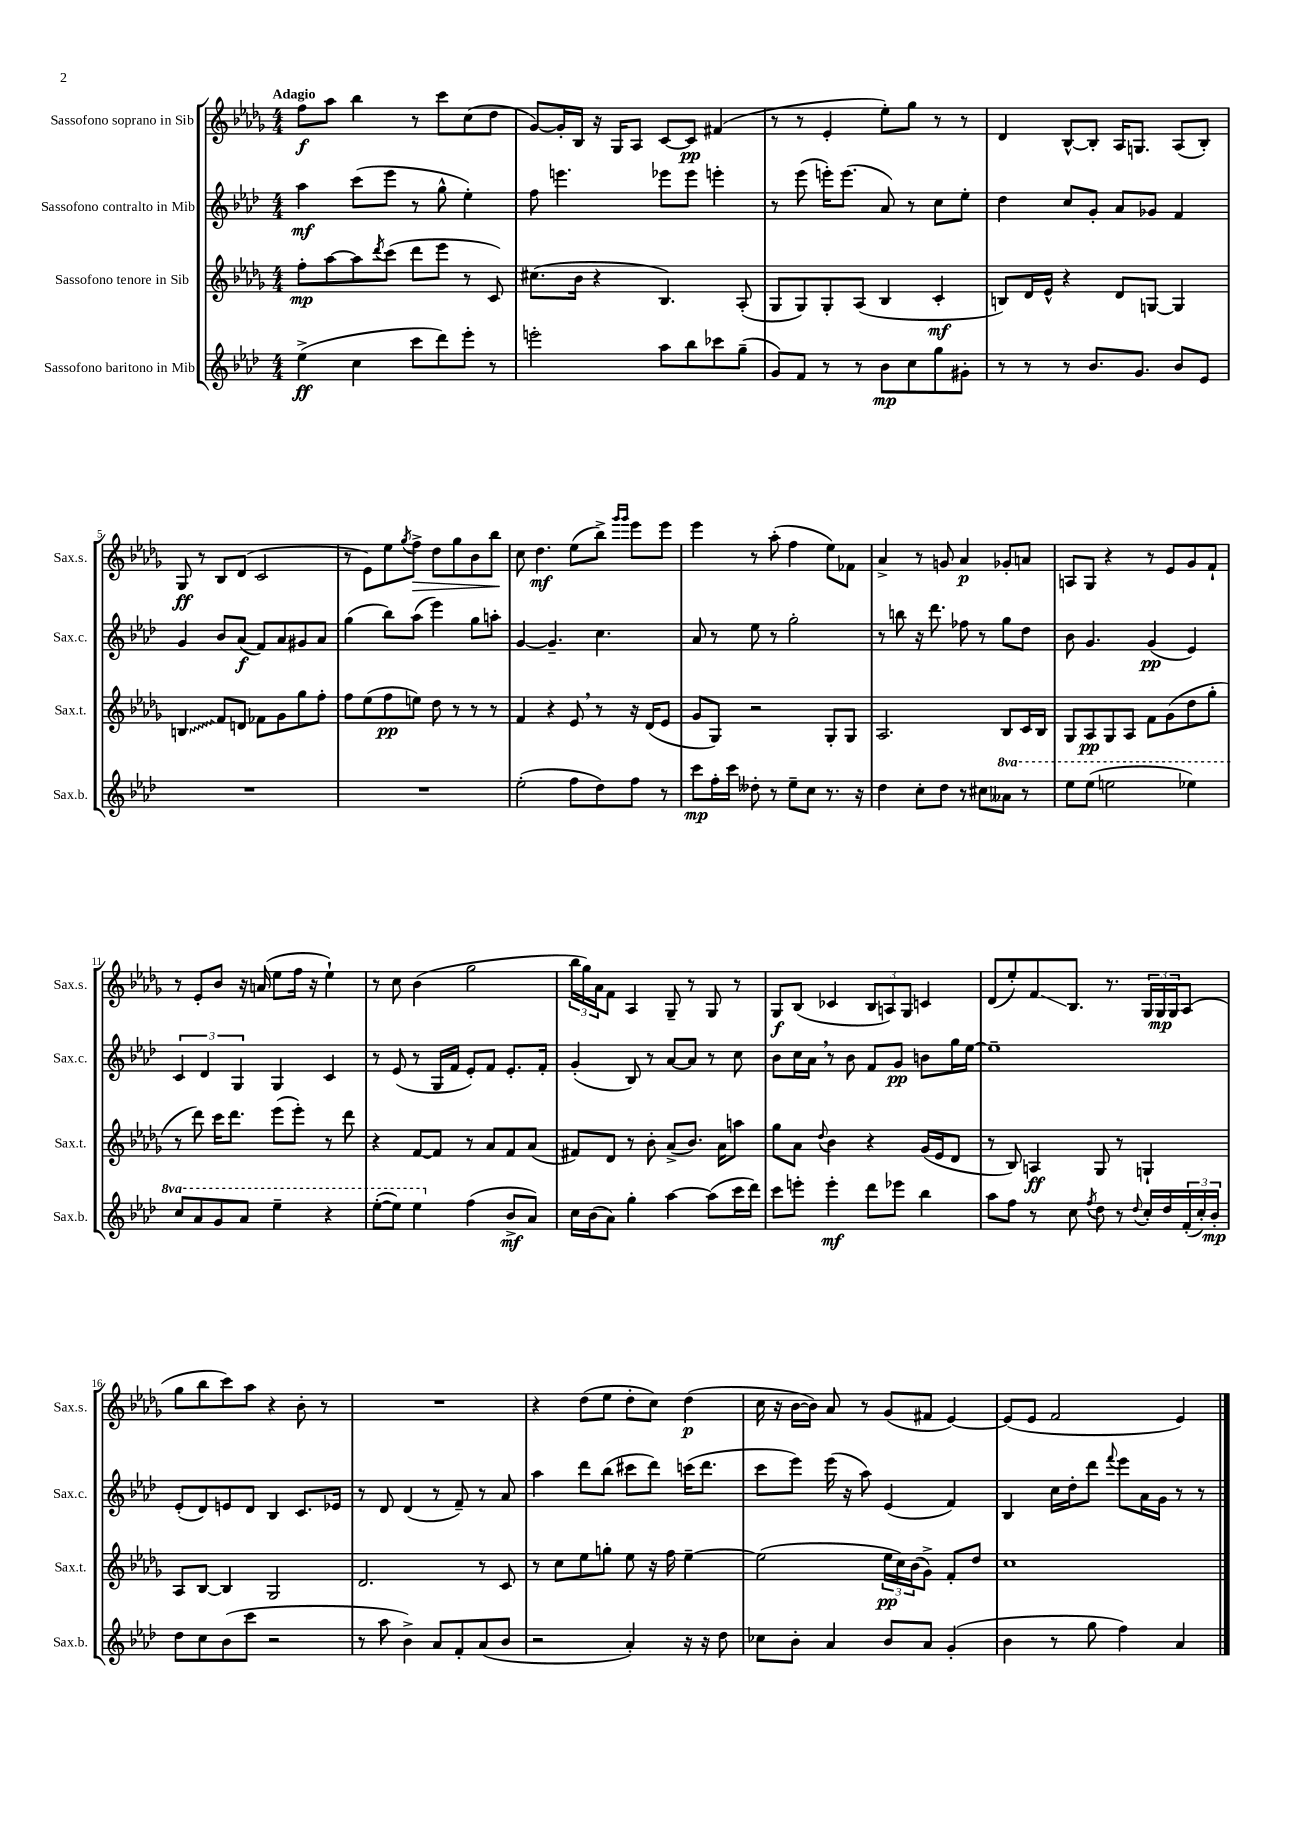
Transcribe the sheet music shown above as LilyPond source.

<<
\new StaffGroup <<
\new Staff = "s0" \with { instrumentName = "Sassofono soprano in Sib" shortInstrumentName = "Sax.s." } {
    \clef treble \key des \major \numericTimeSignature \time 4/4 \tempo "Adagio"
    f''8\f aes''8 bes''4 r8 c'''8 c''8( des''8 |
    ges'8~) ges'16-. bes16 r16 ges16 aes8 c'8~ c'8\pp fis'4( |
    r8 r8 ees'4-. ees''8-.) ges''8 r8 r8 |
    des'4 bes8~-^ bes8-. aes16 g8. aes8( bes8-.) |
    ges8\ff r8 bes8 des'8( c'2 |
    r8 ees'8) ees''8 \acciaccatura { ges''8 } f''8->\> des''8 ges''8 bes'8 bes''8\! |
    c''8 des''4.\mf ees''8( bes''8->) \grace { ges'''16 ges'''16 } ees'''8 ees'''8 |
    ees'''4 r8 aes''8-.( f''4 ees''8) fes'8 |
    aes'4-> r8 g'8 aes'4\p ges'8-. a'8 |
    a8 ges8 r4 r8 ees'8 ges'8 f'8-! |
    r8 ees'8-. bes'8 r16 a'16( ees''8 f''16 r16 ees''4-!) |
    r8 c''8 bes'4( ges''2 |
    \tuplet 3/2 { bes''16 ges''16) aes'16 } f'8 aes4 ges8-- r8 ges8 r8 |
    ges8\f bes8( ces'4 \tuplet 3/2 { bes8 a8) ges8 } c'4 |
    des'8( ees''8-.) f'8\glissando bes8. r8. \tuplet 3/2 { ges16 ges16\mp ges16 } aes8( |
    ges''8 bes''8 c'''8) aes''8 r4 bes'8-. r8 |
    R1 |
    r4 des''8( ees''8 des''8-. c''8) des''4\p( |
    c''16 r16 bes'16~ bes'16) aes'8 r8 ges'8( fis'8 ees'4~) |
    ees'8( ees'8 f'2 ees'4) \bar "|." |
}
\new Staff = "s1" \with { instrumentName = "Sassofono contralto in Mib" shortInstrumentName = "Sax.c." } {
    \clef treble \key aes \major \numericTimeSignature \time 4/4
    aes''4\mf c'''8( ees'''8 r8 g''8-^ ees''4-.) |
    f''8 e'''4. ees'''8 ees'''8 e'''4-. |
    r8 ees'''8( e'''16-.) e'''8.( aes'8) r8 c''8 ees''8-. |
    des''4 c''8 g'8-. aes'8 ges'8 f'4 |
    g'4 bes'8 aes'8\f( f'8) aes'8 gis'8 aes'8 |
    g''4( bes''8) aes''8( ees'''4) g''8 a''8-. |
    g'4~ g'4.-- c''4. |
    aes'8 r8 ees''8 r8 g''2-. |
    r8 b''8 r16 des'''8. fes''8 r8 g''8 des''8 |
    bes'8 g'4. g'4\pp( ees'4) |
    \tuplet 3/2 { c'4 des'4 g4 } g4 c'4 |
    r8 ees'8( r8 g16 f'16 ees'8-.) f'8 ees'8.-. f'16-. |
    g'4-.( bes8) r8 aes'8~ aes'8 r8 c''8 |
    bes'8 c''16 aes'16 \breathe r8 bes'8 f'8 g'8\pp b'8 g''16 ees''16~ |
    ees''1-- |
    ees'8-.( des'8) e'8 des'8 bes4 c'8. ees'16 |
    r8 des'8 des'4( r8 f'8--) r8 aes'8 |
    aes''4 des'''8 bes''8( cis'''8 des'''8) c'''16( des'''8. |
    c'''8 ees'''8) ees'''16( r16 aes''8) ees'4( f'4) |
    bes4 c''16 des''16-. des'''8 \appoggiatura { f'''8 } ees'''8 aes'16 g'16 r8 r8 \bar "|." |
}
\new Staff = "s2" \with { instrumentName = "Sassofono tenore in Sib" shortInstrumentName = "Sax.t." } {
    \clef treble \key des \major \numericTimeSignature \time 4/4
    f''8-.\mp aes''8~ aes''8 \acciaccatura { des'''8 } c'''8( des'''8 ees'''8 r8 c'8) |
    cis''8.( bes'16 r4 bes4.) aes8-.( |
    ges8 ges8) ges8-. aes8( bes4 c'4-.\mf |
    b8) des'16 ees'16-^ r4 des'8 g8~ g4 |
    \once \override Glissando.style = #'zigzag b4\glissando f'8 d'8 fes'8 ges'8 ges''8 f''8-. |
    f''8 ees''8( f''8\pp e''8) des''8 r8 r8 r8 |
    f'4 r4 ees'8 \breathe r8 r16 des'16( ees'8 |
    ges'8 ges8) r2 ges8-. ges8 |
    aes2. bes8 c'16 bes16 |
    ges8 aes8\pp ges8 aes8 f'8 ges'8( des''8 ges''8-. |
    r8 des'''8) c'''16 des'''8. ees'''8( ees'''8-.) r8 des'''8 |
    r4 f'8~ f'8 r8 aes'8 f'8 aes'8( |
    fis'8) des'8 r8 bes'8-. aes'8->( bes'8.) aes'16 a''8 |
    ges''8 aes'8 \appoggiatura { des''8 } bes'4 r4 ges'16( ees'16 des'8 |
    r8 bes8) a4\ff ges8 r8 g4-! |
    aes8 bes8~ bes4 ges2 |
    des'2. r8 c'8 |
    r8 c''8 ees''8 g''8-. ees''8 r16 f''16 ees''4~-- |
    ees''2( \tuplet 3/2 { ees''16\pp c''16) bes'16( } ges'8->) f'8-. des''8 |
    c''1 \bar "|." |
}
\new Staff = "s3" \with { instrumentName = "Sassofono baritono in Mib" shortInstrumentName = "Sax.b." } {
    \clef treble \key aes \major \numericTimeSignature \time 4/4 \set Staff.ottavationMarkups = #ottavation-simple-ordinals
    ees''4->\ff( c''4 c'''8 des'''8) ees'''8-. r8 |
    e'''2-. aes''8 bes''8 ces'''8 g''8--( |
    g'8) f'8 r8 r8 bes'8\mp c''8 g''8 gis'8-. |
    r8 r8 r8 bes'8. g'8. bes'8 ees'8 |
    R1 |
    R1 |
    ees''2-.( f''8 des''8) f''8 r8 |
    c'''8\mp f''16-. c'''16 deses''8-. r8 ees''8-- c''8 r8. r16 |
    des''4 c''8-. des''8 r8 cis''8 \ottava #1 aeses''8 r8 |
    ees'''8 ees'''8( e'''2 ees'''4) |
    c'''8 aes''8 g''8 aes''8 ees'''4-- r4 |
    ees'''8~-.( ees'''8) ees'''4 \ottava #0 f''4( bes'8->\mf aes'8) |
    c''16 bes'16( aes'8) g''4-. aes''4~ aes''8( c'''16 des'''16) |
    c'''8 e'''8-. e'''4-.\mf des'''8 ees'''8 bes''4 |
    aes''8 f''8 r8 c''8 \acciaccatura { f''8 } des''8 r8 \appoggiatura { des''8 } c''16-. des''16 \tuplet 3/2 { f'16-.( c''16-.) bes'16-.\mp } |
    des''8 c''8 bes'8( c'''8 r2 |
    r8 aes''8 bes'4->) aes'8 f'8-. aes'8( bes'8 |
    r2 aes'4-.) r16 r16 des''8 |
    ces''8 bes'8-. aes'4 bes'8 aes'8 g'4-.( |
    bes'4 r8 g''8 f''4) aes'4 \bar "|." |
}
>>
>>
